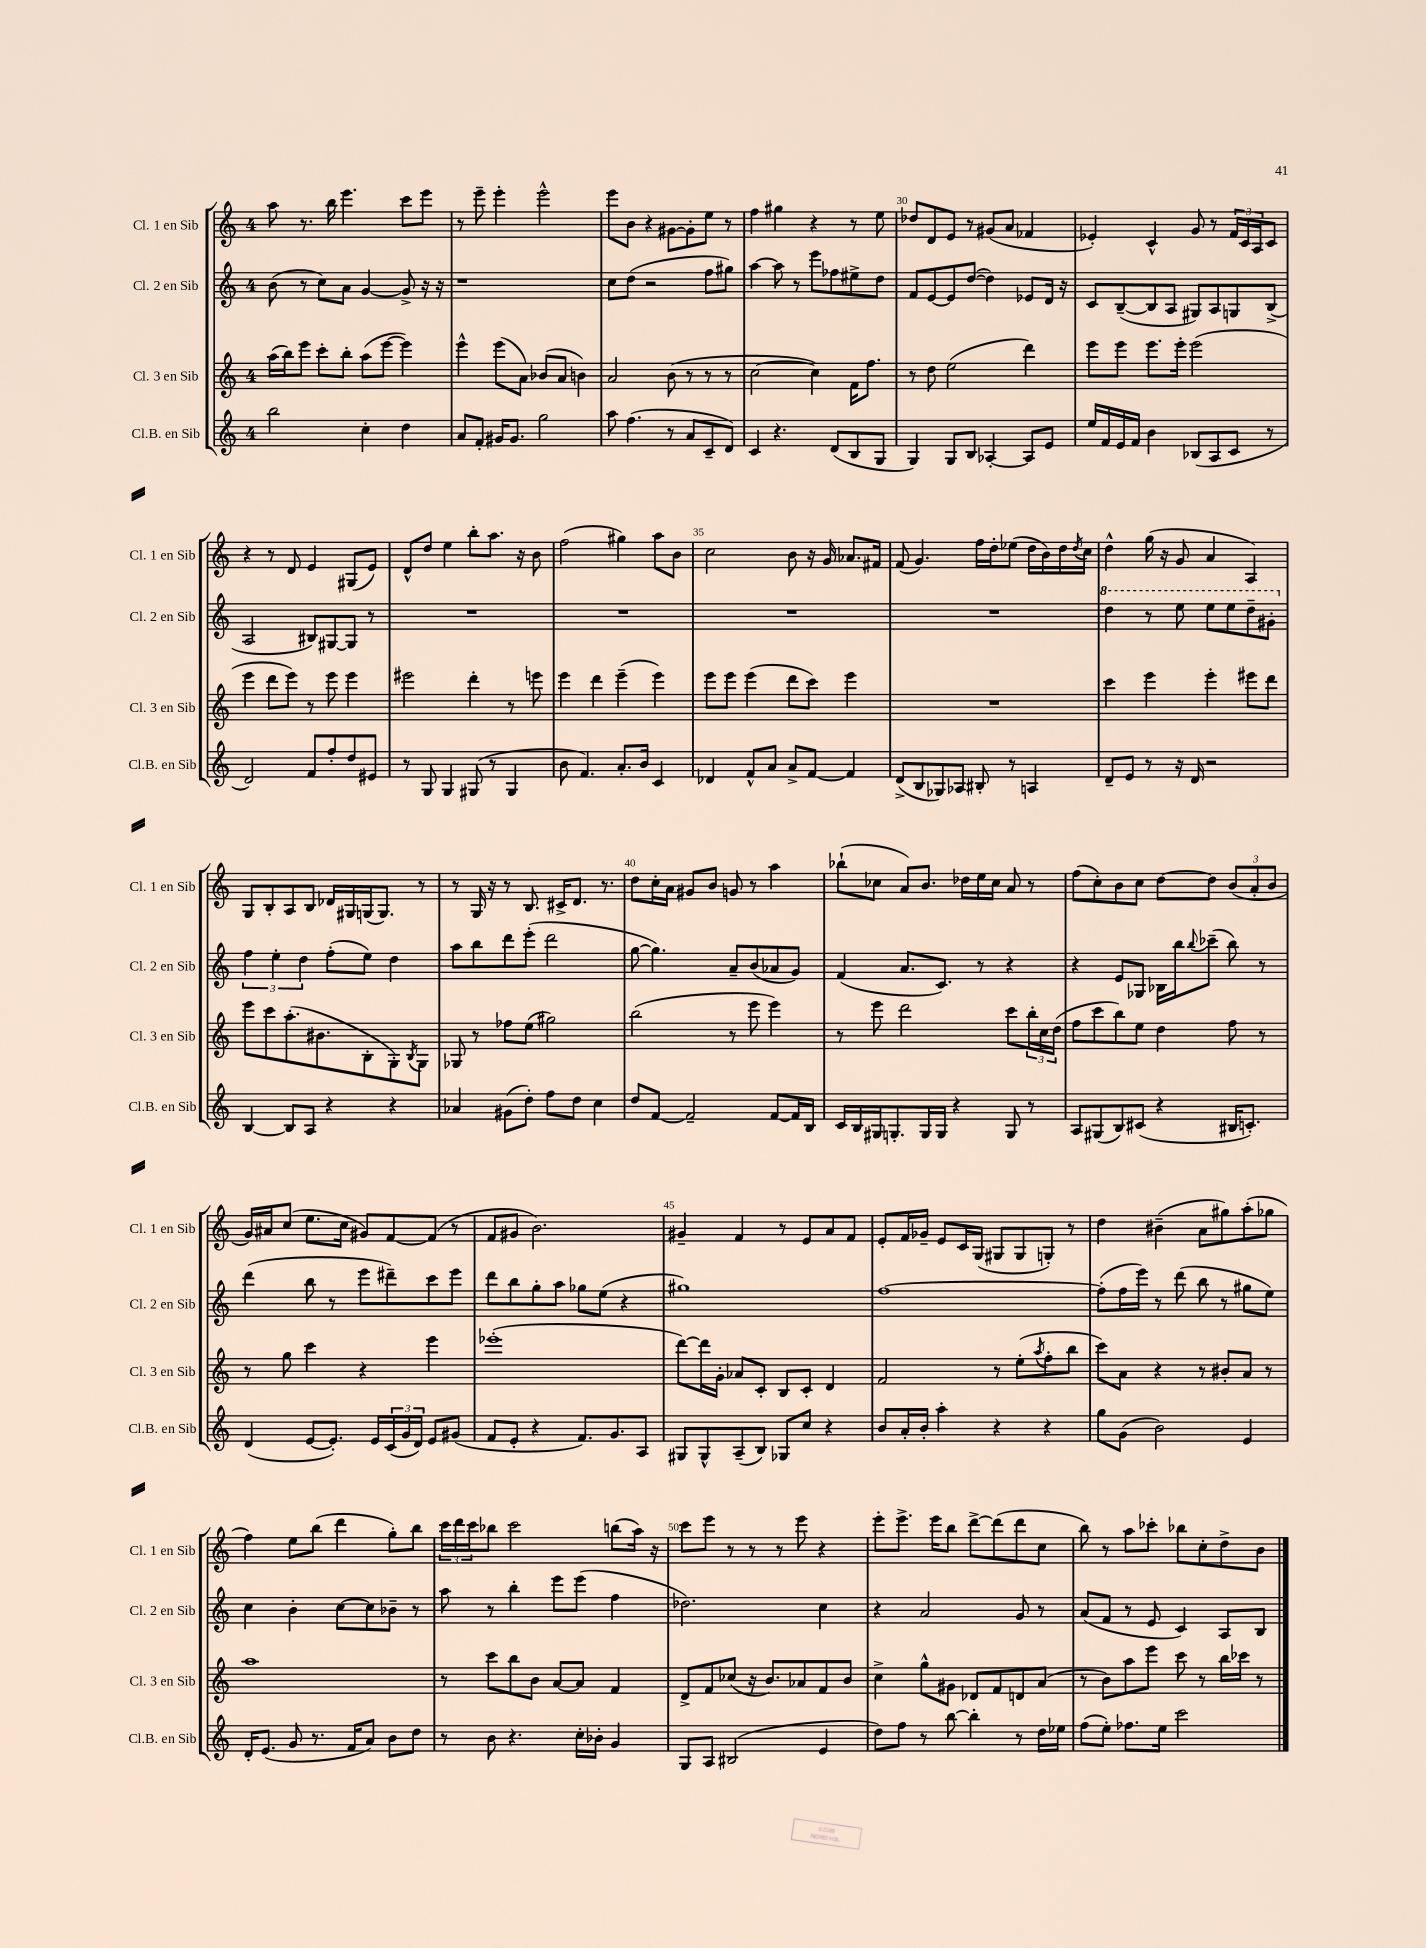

**kern	**kern	**kern	**kern
*part4	*part3	*part2	*part1
*staff4	*staff3	*staff2	*staff1
*I"Cl.B. en Sib	*I"Cl. 3 en Sib	*I"Cl. 2 en Sib	*I"Cl. 1 en Sib
*I'Cl.B. en Sib	*I'Cl. 3 en Sib	*I'Cl. 2 en Sib	*I'Cl. 1 en Sib
*clefG2	*clefG2	*clefG2	*clefG2
*k[]	*k[]	*k[]	*k[]
*M4/4	*M4/4	*M4/4	*M4/4
=26	=26	=26	=26
2bb\	(16aa\LL	(8b\	8aa\
.	16bb\J)	.	.
.	8eee\J	8r	8.r
.	8ccc'\L	8cc\L)	.
.	.	.	16bb\
.	8bb'\J	8a\J	4.eee\
4cc'\	(8aa\L	[4g/	.
.	[8eee\J	.	.
4dd\	4eee\])	8g^/]	8ccc\L
.	.	16r	8eee\J
.	.	16r	.
=27	=27	=27	=27
8a/L	4eee^^\	1r	8r
8f'/J	.	.	8eee~\
16g#X/KL	(8eee\L	.	4eee'\
8.g#/J	.	.	.
.	8a\J)	.	.
2gg\	(8b-X/L	.	2eee^^\
.	8a/J	.	.
.	4bn\)	.	.
=28	=28	=28	=28
8aa\	2a/	8cc\L	8eee\L
(4.ff\	.	(8dd\J	8b\J
.	.	2r	4r
8r	(8b\	.	[8g#X\L
8a/L	8r	.	8g#'\]
8c~/	8r	8ff\L	8ee\J
8d/J)	8r	8gg#X\J)	8r
=29	=29	=29	=29
4c/	[2cc\	[4aa\	4ff\
4.r	.	8aa\]	4gg#X\
.	.	8r	.
.	4cc\])	8eee\L	4r
(8d/L	.	8ff-X\	.
8B/	16f\KL	8ee#X^\	8r
.	8.ff\J	.	.
8G/J	.	8dd\J	8ee\
=30	=30	=30	=30
4G/)	8r	8f/L	8dd-X/L
.	8dd\	[8e/	8d/
8G/L	(2ee\	8e/]	8e/J
8B/J	.	([8dd/J	8r
[4A-X'/	.	4dd\])	(8g#X/L
.	.	.	8a/J
8A-/L]	4ddd\)	8e-X/L	4f-X/
8e/J	.	16d/Jk	.
.	.	16r	.
=31	=31	=31	=31
16ee/LL	8eee\L	8c/L	4e-X'/)
16f/	.	.	.
16e/	8eee\J	([8B~/	.
16f/JJ	.	.	.
4b\	8.eee\L	8B/]	4c^^/
.	.	8A/J	.
.	16eee'\Jk	.	.
(8B-X/L	(2eee\	8G#X/L)	8g/
8A/	.	8A/	8r
8c/J	.	8Gn/	24f/LL
.	.	.	24c/
.	.	.	24A/J
8r	.	(8B^/J	8c/J
!!LO:LB:g=z
=32	=32	=32	=32
2d/)	4eee\	2A/	4r
.	8ddd\L	.	8r
.	8eee\J)	.	8d/
8f/L	8r	8B#X/L)	4e/
8ff'/	8eee\	[8G#X/	.
8dd/	4eee\	8G#/J]	(8G#X/L
8e#X/J	.	8r	8e/J)
=33	=33	=33	=33
8r	2eee#X\	1r	8d^^/L
8G/	.	.	8dd/J
4G/	.	.	4ee\
(8G#X/	4ddd'\	.	8bb'\L
8r	.	.	8.aa\J
4G#/	8r	.	.
.	.	.	16r
.	8eeen\	.	8b\
=34	=34	=34	=34
8b\	4eee\	1r	(2ff\
4.f/)	.	.	.
.	4ddd\	.	.
8.a'/L	(4eee~\	.	4gg#X\)
16b/Jk	.	.	.
4c/	4eee\)	.	8aa\L
.	.	.	8b\J
=35	=35	=35	=35
4d-X/	8eee\L	1r	2cc\
.	8eee\J	.	.
8f^^/L	(4eee\	.	.
8a/J	.	.	.
8a^/L	8ddd\L	.	8b\
[8f/J	8ccc\J)	.	16r
.	.	.	16g/
4f/]	4eee\	.	8.a-X/L
.	.	.	16f#X/Jk
=36	=36	=36	=36
(8d^/L	1r	1r	(8f/
8B/	.	.	4.g/)
8G-X/)	.	.	.
8A-X/J	.	.	.
8B#X'/	.	.	16ff\LL
.	.	.	16dd'\J
8r	.	.	(8ee-X\J
4An/	.	.	16dd\LL
.	.	.	16b\)
.	.	.	16dd\
.	.	.	8qdd/
.	.	.	16cc\JJ
=37	=37	=37	=37
*	*	*8va	*
8d~/L	4ccc\	4ddd\	4dd^^\
8e/J	.	.	.
8r	4eee\	8r	(16gg\
.	.	.	16r
16r	.	8eee\	8g/
16d/	.	.	.
2r	4eee'\	8eee\L	4a/
.	.	8eee\	.
.	8eee#X\L	8ddd~\	4A/)
.	8ddd\J	8gg#X'\J	.
!!LO:LB:g=z
=38	=38	=38	=38
*	*	*X8va	*
[4B/	8eee\L	6ff\	8G/L
.	8ccc\	.	8B'/
.	.	6ee'\	.
8B/L]	(8.aa'\	.	8A/
.	.	6dd\	.
8A/J	.	.	8B/J
.	8.b#X\	.	.
4r	.	(8ff'\L	16d-X/LL
.	.	.	16G#X/
.	8B'\	8ee\J)	(16Gn/J
.	.	.	8.G/J)
4r	8G'\)	4dd\	.
.	8qB/	.	.
.	8G\J	.	8r
=39	=39	=39	=39
4a-X/	8G-X/	8aa\L	8r
.	8r	8bb\	16G/
.	.	.	16r
(8g#X\L	8ff-X\L	8ddd\	8r
8dd'\J)	(8ee\J	(8eee'\J	8.B/
8ff\L	2gg#X\)	2ddd\	.
.	.	.	16c#X^/KL
8dd\J	.	.	8.d/J
4cc\	.	.	.
.	.	.	8.r
=40	=40	=40	=40
8dd/L	(2bb\	[8gg\	8dd\L
[8f/J	.	4.gg\])	16cc'\L
.	.	.	16a\JJ
2f~/]	.	.	8g#X/L
.	.	.	8b/J
.	8r	8a~/L	8gn/
.	8eee\	(8b/	8r
[8f/L	4eee\)	8a-X/	4aa\
16f/L]	.	8g/J)	.
16B/JJ	.	.	.
=41	=41	=41	=41
16c/LL	8r	(4f/	(8bb-X`\L
16B/	.	.	.
16G#X/J	8eee\	.	8cc-X\J
8.Gn'/	.	.	.
.	2ddd\	8.a/L	8a/L)
16G/L	.	.	8.b/J
16G/JJ	.	8.c/J)	.
4r	.	.	.
.	.	.	16dd-X\LL
.	.	8r	16ee\
.	.	.	16cc-\JJ
8G/	8ccc\L	4r	8a/
8r	24bb'\L	.	8r
.	24cc\	.	.
.	(24dd\JJ	.	.
=42	=42	=42	=42
8A/L	8ff\L	4r	(8ff\L
(8G#X/	8ccc\	.	8cc'\)
8B/)	8bb\)	8e/L	8b\
(8c#X/J	8ee\J	8G-X/J	8cc\J
4r	4dd\	16B-X\LL	[8dd\L
.	.	16bb\J	.
.	.	8qqbb/	.
.	.	(8ccc-X~\J	8dd\J]
16B#X/KL	8ff\	8bb\)	(12b/L
8.cn'/J)	.	.	.
.	.	.	12a'/
.	8r	8r	.
.	.	.	12b/J
!!LO:LB:g=z
=43	=43	=43	=43
(4d/	8r	(4ddd\	16g/LL)
.	.	.	16a#X/J
.	8gg\	.	(8cc/J
[8e/L	4ccc\	8bb\	8.ee\L
8.e'/J])	.	8r	.
.	.	.	16cc\Jk
.	4r	8eee\L	8g#X/L)
16e/LL	.	.	.
(24c/	.	8ddd#X~\)	[8f/
24g/	.	.	.
24d/JJ)	.	.	.
8e/L	4eee\	8ccc\	(8f/J]
(8g#X/J	.	8eee\J	8r
=44	=44	=44	=44
8f/L	(1eee-X'	8ddd\L	8f/L
8e'/J	.	8bb\	8g#X/J
4r	.	8gg'\	2.b\)
.	.	8aa\J	.
8.f/L)	.	8gg-X\L	.
.	.	(8ee\J	.
8.g/	.	.	.
.	.	4r	.
8A/J	.	.	.
=45	=45	=45	=45
8G#X/L	[8ddd\L)	1gg#X)	4g#X~/
8G#^^/	16ddd\L]	.	.
.	16g'\JJ	.	.
(8A~/	8a-X/L	.	4f/
8B/J)	8c'/J	.	.
8G-X/L	8B/L	.	8r
8cc/J	8c'/J	.	8e/L
4r	4d/	.	8a/
.	.	.	8f/J
=46	=46	=46	=46
8b/L	2f/	[1ff	8e'/L
16a'/L	.	.	16f/L
16b'/JJ	.	.	16g-X~/JJ
4aa'\	.	.	8e/L
.	.	.	16c/L
.	.	.	(16G/JJ
4r	8r	.	8G#X/L
.	(8ee'\L	.	8G#/
.	8qaa/	.	.
4r	8ff'\	.	8Gn'/J)
.	8bb\J	.	8r
=47	=47	=47	=47
8gg\L	8ccc\L)	(8ff'\L]	4dd\
(8g\J	8a\J	16ff\L	.
.	.	16eee\JJ)	.
2b\)	4r	8r	(4b#X~\
.	.	(8ddd\	.
.	8r	8bb\	8a\L
.	8b#X'/L	8r	8gg#X\)
4e/	8a/J	8gg#X\L	(8aa'\
.	8r	8ee\J)	8gg-X\J
!!LO:LB:g=z
=48	=48	=48	=48
16d'/KL	1aa	4cc\	4ff\)
(8.e/J	.	.	.
8g/	.	4b'\	8ee\L
8.r	.	.	(8bb\J
.	.	[8cc\L	4ddd\
16f/KL	.	.	.
8a/J)	.	8cc\]	.
8b\L	.	8b-X~\J	8gg'\L)
8dd\J	.	8r	8bb\J
=49	=49	=49	=49
8r	8r	8aa\	24ccc\LL
.	.	.	24ddd\
.	.	.	24ccc\J
8b\	8ccc\L	8r	8bb-X\J
4.r	8bb\	4bb'\	2ccc\
.	8b\J	.	.
.	[8a/L	8eee\L	.
16cc'\LL	8a/J]	(8eee\J	.
16b-X'\JJ	.	.	.
4g/	4f/	4ff\	(8bbn\L
.	.	.	16aa\Jk)
.	.	.	16r
=50	=50	=50	=50
8G/L	8d^/L	2.dd-X\)	8ccc\L
8A/J	8f/	.	8eee\J
(2B#X/	(8cc-X/J	.	8r
.	16r	.	8r
.	8.b/L)	.	.
.	.	.	8r
.	8a-X/	.	8eee\
4e/	8f/	4cc\	4r
.	8b/J	.	.
=51	=51	=51	=51
8dd\L)	4cc^\	4r	8eee'\L
8ff\J	.	.	8.eee^\J
8r	8gg^^\L	2a/	.
.	.	.	16eee\KL
[8bb\	8g#X\J	.	8bb\J
4bb'\]	8d-X/L	.	[8ddd^\L
.	8f/	.	(8ddd\]
8r	8dn/	8g/	8ddd\
16dd\LL	(8a/J	8r	8cc\J
16ee-X\JJ	.	.	.
=52	=52	=52	=52
(8ff\L	8r	(8a/L	8bb\)
8ee'\J)	8b\L)	8f/J	8r
8.ff-X\L	8aa\	8r	8aa\L
.	8eee\J	8e/	8ccc-X'\J
16ee\Jk	.	.	.
2ccc\	8ccc\	4c/)	8bb-X\L
.	8r	.	8cc'\
.	16bb\LL	8A/L	8dd^\
.	16ccc-X\JJ	.	.
.	8r	8B/J	8b\J
==	==	==	==
*-	*-	*-	*-
